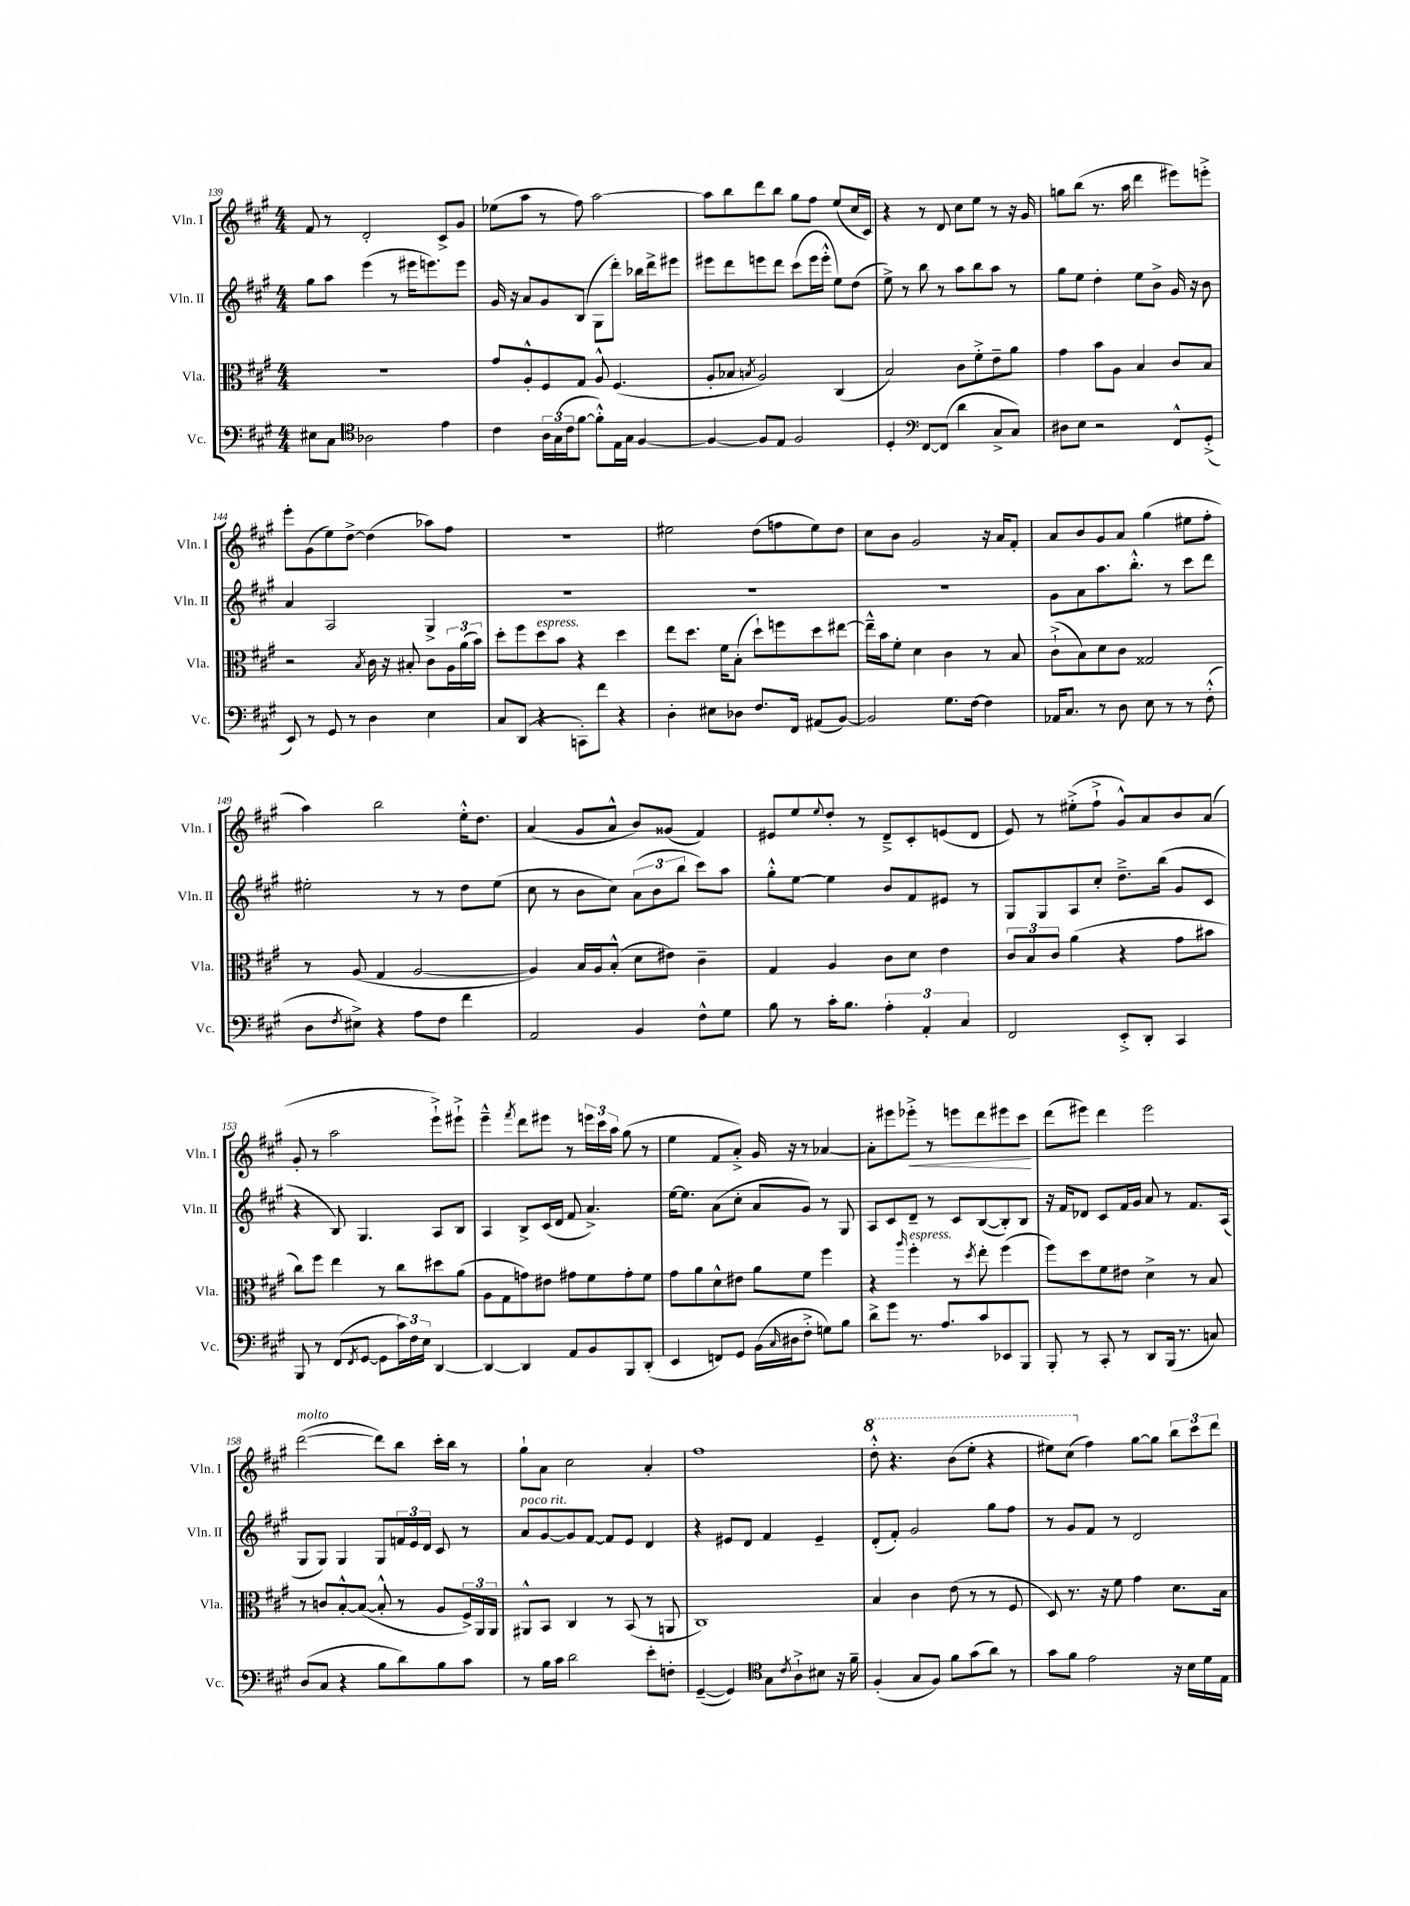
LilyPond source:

<<
\new StaffGroup <<
\new Staff = "s0" \with { instrumentName = "Vln. I" shortInstrumentName = "Vln. I" } {
    \clef treble \key a \major \numericTimeSignature \time 4/4
    fis'8 r8 d'2-. cis'8-> gis'8 |
    ees''8( a''8 r8 fis''8) a''2~ |
    a''8 b''8 d'''8 b''8 gis''8 fis''8 e''8( cis''16 cis'16) |
    r4 r8 d'8 cis''8 e''8 r8 r16 gis'16 |
    g''8 b''8( r8. a''16 d'''4 eis'''8) e'''8-.-> |
    e'''8-. gis'8( e''8) d''8~-> d''4( aes''8) fis''8 |
    R1 |
    eis''2 d''8( f''8 eis''8) d''8 |
    cis''8 b'8 gis'2 r16 a'16 fis'8-. |
    a'8 b'8 gis'8 a'8 gis''4( eis''8 fis''8-. |
    a''4) b''2 e''16-.-^ d''8. |
    a'4( gis'8 a'8-^ b'8) gisis'8( fis'4) |
    eis'8 e''8 \appoggiatura { e''8 } d''8-. r8 d'8---> cis'8-. e'8( d'8 |
    e'8) r8 eis''8-.->( fis''8-!-> gis'8-^) a'8 b'8 a'8( |
    gis'8-. r8 a''2 e'''8-!->) eis'''8-!-> |
    e'''4---^ \acciaccatura { fis'''8 } d'''8 eis'''8 r8 \tuplet 3/2 { e'''16 cis'''16 a''16 } gis''8( r8 |
    e''4 fis'8 a'8-.->) gis'16 r16 r8 aes'4~ |
    aes'8-. eis'''8 ees'''8-.->\< r8 e'''8 d'''8 eis'''8 cis'''8\! |
    d'''8( eis'''8) d'''4 eis'''2 |
    d'''2~^\markup { \italic "molto" }( d'''8) b''8 cis'''16-. b''16 r8 |
    gis''8-! a'8 cis''2 a'4-. |
    fis''1 |
    \ottava #1 d'''8-.-^ r4. b''8( e'''8-. r4 |
    eis'''8) cis'''8( \ottava #0 fis''4) gis''8~ gis''8 \tuplet 3/2 { b''8 cis'''8 d'''8 } \bar "|." |
}
\new Staff = "s1" \with { instrumentName = "Vln. II" shortInstrumentName = "Vln. II" } {
    \clef treble \key a \major \numericTimeSignature \time 4/4
    gis''8 a''8 e'''4( r8 eis'''16 e'''8.) e'''8 |
    gis'16 r16 a'8 gis'8 b8( gis8 d'''8-.) bes''16 d'''16-> eis'''8 |
    eis'''8 d'''8 e'''8 d'''8 cis'''8( e'''16 e'''16-.-^ e''8) d''8( |
    e''8->) r8 b''8 r8 a''8 b''8 a''8 r8 |
    gis''8 e''8 d''4-. e''8 b'8-> gis'16 r16 b'8 |
    a'4 a2 gis4-> |
    R1 |
    R1 |
    R1 |
    gis'8 a'8 a''8. b''8.-.-^ r8 cis'''8 d'''8 |
    eis''2-. r8 r8 d''8 eis''8( |
    cis''8 r8 b'8 cis''8) \tuplet 3/2 { a'8( b'8 b''8 } cis'''8) a''8 |
    gis''8-.-^ e''8~ e''4 b'8 fis'8 eis'8 r8 |
    gis8 gis8 a8 cis''8-. d''8.---> b''16( gis'8 cis'8 |
    r4 b8) gis4. a8 b8 |
    a4 b8-> cis'16( d'16 fis'8 a'4.->) |
    e''16~ e''8. a'8( cis''8-. a'8 gis'8) r8 gis8 |
    a8 cis'8 d'8-- r8 cis'8 b8~( b8-.) b8 |
    r16 fis'16 des'8 cis'8 fis'16 gis'16 a'8 r8 fis'8. a16( |
    gis8 gis8) gis4 gis8 \tuplet 3/2 { f'16 e'16 d'16 } cis'8 r8 |
    a'8^\markup { \italic "poco rit." } gis'8~ gis'8 fis'8~ fis'8 e'8 d'4 |
    r4 eis'8 d'8 fis'4 eis'4-- |
    d'8-.( fis'8-.) gis'2 gis''8 fis''8 |
    r8 gis'8 fis'8 r8 d'2 \bar "|." |
}
\new Staff = "s2" \with { instrumentName = "Vla." shortInstrumentName = "Vla." } {
    \clef alto \key a \major \numericTimeSignature \time 4/4
    R1 |
    gis'8 a8-.-^ fis8 gis8 a8-^ fis4.( |
    a8-. bes8 \acciaccatura { b8 } a2) cis4( |
    b2) cis'8 fis'8-.-> e'8-- a'8 |
    gis'4 b'8 a8 b4 cis'8 b8 |
    r2 \acciaccatura { b8 } cis'16 r16 bis8-. cis'8 \tuplet 3/2 { a16 a'16( b'16) } |
    d''8-. fis''8 d''8^\markup { \italic "espress." } b'8 r4 d''4 |
    e''8 d''8. fis'16 b8-.( d''8-!) f''8 d''8 eis''8~ |
    eis''16---^ b'16 fis'8-. d'4 cis'4 r8 b8 |
    cis'8-!->( b8) d'8 cis'8 gisis2 |
    r8 a8( gis4 a2~ |
    a4) b16 a16 b8-.-^( d'8 eis'8) cis'4-- |
    gis4 a4 cis'8 d'8 e'4 |
    \tuplet 3/2 { cis'8 b8 cis'8 } a'4( r4 gis'8 bis'8 |
    cis''8) fis''8 e''4 r8 cis''8 dis''8 a'8( |
    a8 gis8 g'8) eis'8 gis'8 fis'8 gis'8-. fis'8 |
    gis'8 a'8 d'8-^ eis'8 a'8 fis'8 fis''4 |
    r4 \grace { a''16 } fis''4-.^\markup { \italic "espress." } r8 \acciaccatura { d''8 } e''8-. fis''4( |
    fis''8) d''8 fis'8 eis'8 d'4-> r8 b8 |
    r8 c'8 b8~-.-^ b8~( b8-.-^ r8 a8 \tuplet 3/2 { fis16->) a,16 a,16 } |
    ais,8-^ b,8 cis4 r8 b,8( r8 a,8 |
    cis1) |
    b4 cis'4 e'8( r8 r8 fis8 |
    d8) r8. r16 fis'8 gis'4 d'8. b16 \bar "|." |
}
\new Staff = "s3" \with { instrumentName = "Vc." shortInstrumentName = "Vc." } {
    \clef bass \key a \major \numericTimeSignature \time 4/4
    eis8 cis8 \clef tenor aes2 e'4 |
    cis'4 \tuplet 3/2 { a16 gis16( cis'16 } fis'8~ fis'8-.-^) e16 gis16 fis4~ |
    fis4~ fis8 e8 fis2 |
    d4-. \clef bass fis,8~ fis,8( d'4 cis8-> cis8) |
    dis8 e8 r2 fis,8-^ gis,8-.->( |
    e,8) r8 gis,8 r8 d4 e4 |
    cis8 d,8( r4 c,8-.) fis'8 r4 |
    d4-. eis8 des8 fis8. fis,16 ais,8( b,8~) |
    b,2 gis8. fis16~ fis4 |
    aes,16 cis8. r8 d8 e8 r8 r8 fis8-.-^( |
    d8 \acciaccatura { fis8 } eis8->) r4 a8 fis8 fis'4 |
    a,2 b,4 fis8-^ gis8 |
    b8 r8 cis'16-. b8. \tuplet 3/2 { a4-. a,4-. cis4 } |
    fis,2 e,8-.-> d,8-. cis,4 |
    b,,8 r8 fis,8( \acciaccatura { fis,8 } gis,8~ gis,8 \tuplet 3/2 { cis'16) fis16 e16 } d,4~ |
    d,4~ d,4 a,8 b,8 b,,8 d,8-.( |
    e,4 f,8) gis,8 b,16( \grace { cis16 } dis16 fis8-.-> g8) b8 |
    d'8-> gis'8 r8. a8. cis'8 ees,8 b,,8 |
    b,,8-. r8 cis,8-. r8 d,8 b,,16( r8. c8) |
    d8( cis8 r4 b8 d'8) b8 cis'8 |
    r8 b16 cis'16 d'2 e'8-. f8-. |
    gis,4~--( gis,4) \clef tenor gis8 \acciaccatura { cis'8 } a8-!-> bis8 r16 fis'16-- |
    fis4-.( gis8 fis8) fis'8 gis'8( a'8) r8 |
    gis'8 fis'8 e'2 r16 b16 d'16 e16 \bar "|." |
}
>>
>>
\layout { \context { \Score currentBarNumber = #139 } }
